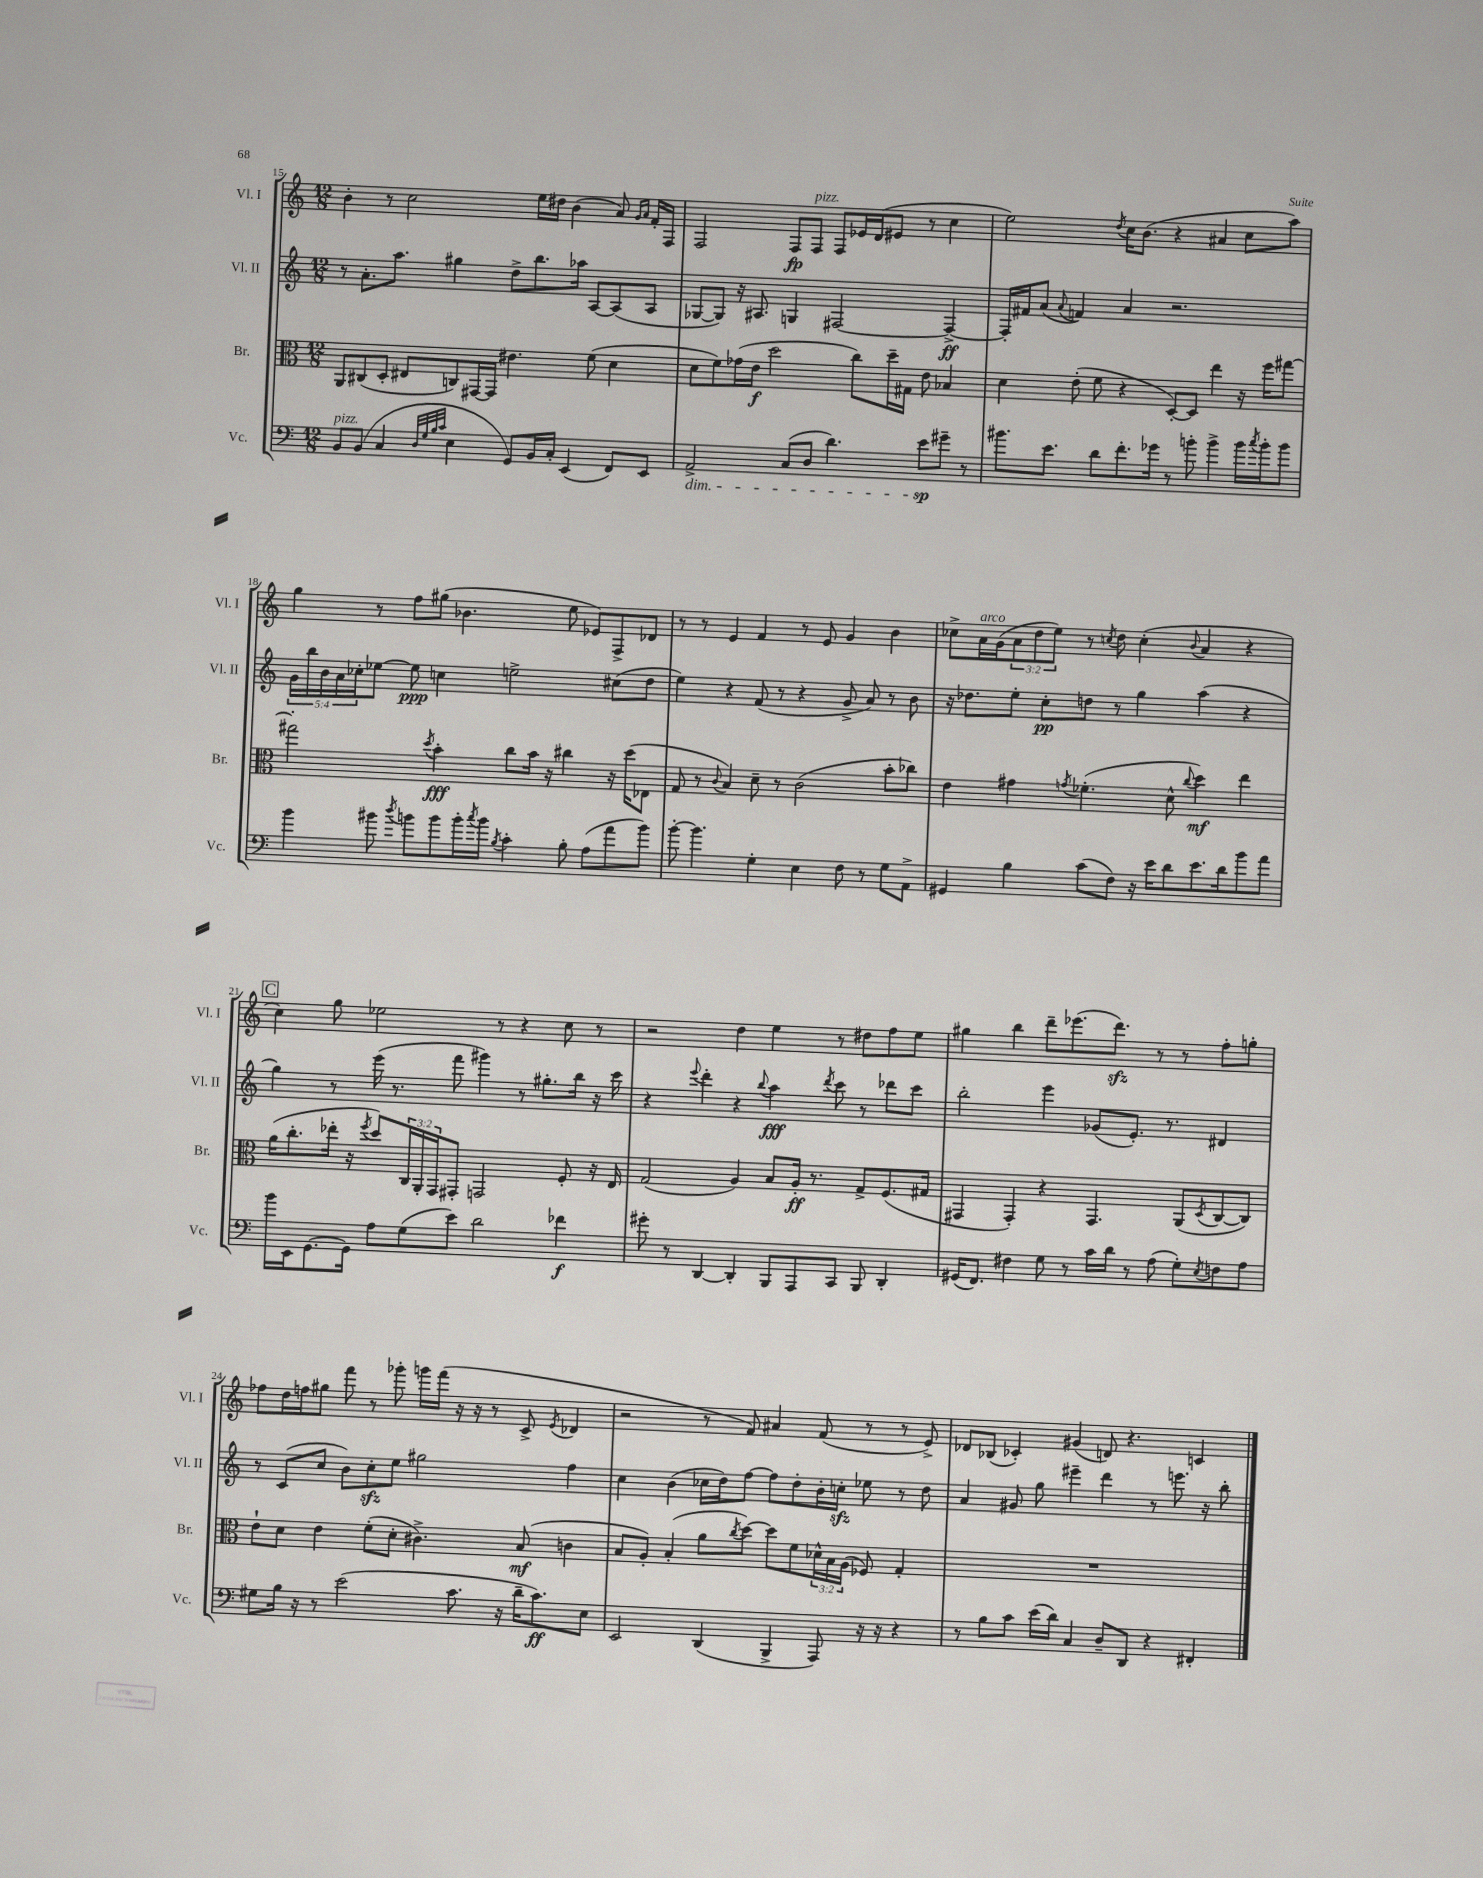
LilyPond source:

<<
\new StaffGroup <<
\new Staff = "s0" \with { instrumentName = "Vl. I" shortInstrumentName = "Vl. I" } {
    \clef treble \key c \major \numericTimeSignature \time 12/8 \override Staff.TupletNumber.text = #tuplet-number::calc-fraction-text
    b'4-. r8 c''2 e''16 dis''16 b'4( a'8) \grace { g'16 a'16 } f'16-. f16 |
    f2 f8\fp f8^\markup { \italic "pizz." } f8 ees'16 d'16( eis'8 r8 c''4 |
    e''2) \acciaccatura { d''8 } c''16 b'8.( r4 ais'4 c''8 a''8) |
    g''4 r8 f''8 gis''8( bes'4. e''8 ees'8) f8-> des'8 |
    r8 r8 e'4 f'4 r8 e'8 g'4 b'4 |
    ces''8-> a'16^\markup { \italic "arco" } g'16( \tuplet 3/2 { a'8 d''8 e''8) } r8 \acciaccatura { c''8 } d''8 c''4-.( \appoggiatura { b'8 } a'4 r4 |
    \mark \markup { \box "C" } c''4) g''8 ees''2 r8 r4 c''8 r8 |
    r2 d''4 e''4 r8 dis''8 f''8 e''8 |
    gis''4 b''4 d'''8-- ees'''8.( d'''8.\sfz) r8 r8 f''8-. g''8-. |
    fes''8 d''16 f''16 gis''8 f'''8 r8 ges'''8-. g'''16 f'''16( r16 r16 r8 c'8-> \acciaccatura { e'8 } des'4 |
    r2 r8 f'8) ais'4 f'8( r8 r8 e'8->) |
    des'8 bes8( ces'4-.) gis'4( d'8) r4. c'4 \bar "|." |
}
\new Staff = "s1" \with { instrumentName = "Vl. II" shortInstrumentName = "Vl. II" } {
    \clef treble \key c \major \numericTimeSignature \time 12/8 \override Staff.TupletNumber.text = #tuplet-number::calc-fraction-text
    r8 a'8.-. a''8. gis''4 d''8-> b''8. aes''16 a8~ a8( a8 |
    ges8~ ges8) r16 ais8. g4 fis2~ fis4~->\ff |
    fis16-. fis'16 a'8( \appoggiatura { a'8 } f'4) a'4 r2. |
    \tuplet 5/4 { g'16 b''16 b'16 a'16 ces''16-. } ees''8~ ees''8\ppp c''4 e''2-> cis''8( d''8 |
    e''4) r4 f'8( r8 r4 g'8-> a'8) r8 b'8 |
    r16 des''8. e''8-. c''8-.\pp d''8 r8 g''4 a''4( r4 |
    \mark \markup { \box "C" } g''4) r8 e'''16( r8. f'''8 gis'''4) r8 gis''8.-. b''16 r16 c'''16 |
    r4 \appoggiatura { e'''8 } d'''4-. r4 \appoggiatura { b''8 } a''4\fff \acciaccatura { d'''8 } c'''8 r8 des'''8 c'''8 |
    b''2-. e'''4 ges'8( e'8.-.) r8. dis'4 |
    r8 c'8( c''8 b'8) c''8-.\sfz e''8 gis''2 f''4 |
    c''4 b'4( ces''16 d''16) f''8~ f''8 d''8-. b'16-. c''16-.\sfz ees''8 r8 d''8 |
    a'4 gis'8 g''8 eis'''4-- d'''4 r8 e'''8. r16 b''8-. \bar "|." |
}
\new Staff = "s2" \with { instrumentName = "Br." shortInstrumentName = "Br." } {
    \clef alto \key c \major \numericTimeSignature \time 12/8 \override Staff.TupletNumber.text = #tuplet-number::calc-fraction-text
    a,8 cis8( d8-. eis8 c8) gis,16~ gis,16 eis'4. f'8( d'4 |
    d'8 f'8) ges'16( e'16\f d''2 c''8) d''16-- gis16 e'8 bes4 |
    d'4 e'8-.( f'8 r4 d8~-.) d8 e''4 r16 f''16 gis''8~ |
    gis''2-. \acciaccatura { d''8 } b'4-.\fff c''8 b'16 r16 cis''4 r16 d''16( ees8 |
    g8 r8 \appoggiatura { c'8 } b4) d'8-- r8 c'2( b'8-. ces''8) |
    e'4 gis'4 \acciaccatura { g'8 } fes'4.-.( d'8-^ \appoggiatura { c''8 } d''4\mf) e''4 |
    \mark \markup { \box "C" } a'16( c''8.-. ees''16-. r16 \acciaccatura { f''8 } d''8) \tuplet 3/2 { c16 a,16-. g,16 } gis,8-. g,2 f8-. r16 e16 |
    g2( a4) b8 a16-.\ff r8. g8-> f8.( gis16 |
    gis,4 gis,4-.) r4 gis,4. a,8( \acciaccatura { d8 } c8~ c8) |
    e'8-! d'8 e'4 f'8-.( d'8-. cis'4.->) b8\mf( c'4 |
    b8 a8-.) b4-.( a'8 \acciaccatura { c''8 } d''8~) d''8 f'8 \tuplet 3/2 { des'16-^ b16 a16( } fes8) g4-. |
    R1. \bar "|." |
}
\new Staff = "s3" \with { instrumentName = "Vc." shortInstrumentName = "Vc." } {
    \clef bass \key c \major \numericTimeSignature \time 12/8
    b,8^\markup { \italic "pizz." } b,8( c4 \grace { d32 g32 b32 c'32 } e4 g,8) b,16 c16-. e,4( f,8) e,8 |
    a,2->\dim c8( d8 d'4.) e'8\sp\! gis'8-- r8 |
    bis'8. e'8. d'8 f'8.-. ges'16 r8 b'8-. b'4-> b'16 \acciaccatura { c''8 } b'16-. b'8 |
    b'4 bis'8 \acciaccatura { d''8 } b'8 b'8 b'16-. \acciaccatura { c''8 } b'16 \acciaccatura { b8 } c'4-. b8-. a8( a'8 b'8) |
    b'8~-. b'4. g4-. e4 f8 r8 g8 a,8-> |
    gis,4 b4 c'8( f8) r16 e'16 d'8 e'8. d'16 b'8 a'8 |
    \mark \markup { \box "C" } b'16 e,16 g,8.~ g,16 a8 g8( e'8) d'2 fes'4\f |
    gis'8-. r8 d,4~ d,4-. b,,8 a,,8 c,8 b,,8 d,4-. |
    gis,16( f,8.) fis4 g8 r8 c'16 d'16 r8 a8( g8-.) \acciaccatura { e8 } f8 a8 |
    gis8 b16 r16 r8 e'2( c'8. r16 d'16-- c'8.\ff) e8 |
    e,2 d,4( b,,4-> a,,8) r16 r16 r4 |
    r8 b8 c'8 e'16( d'16) c4 d8-- d,8 r4 fis,4-. \bar "|." |
}
>>
>>
\layout { \context { \Score currentBarNumber = #15 } }
